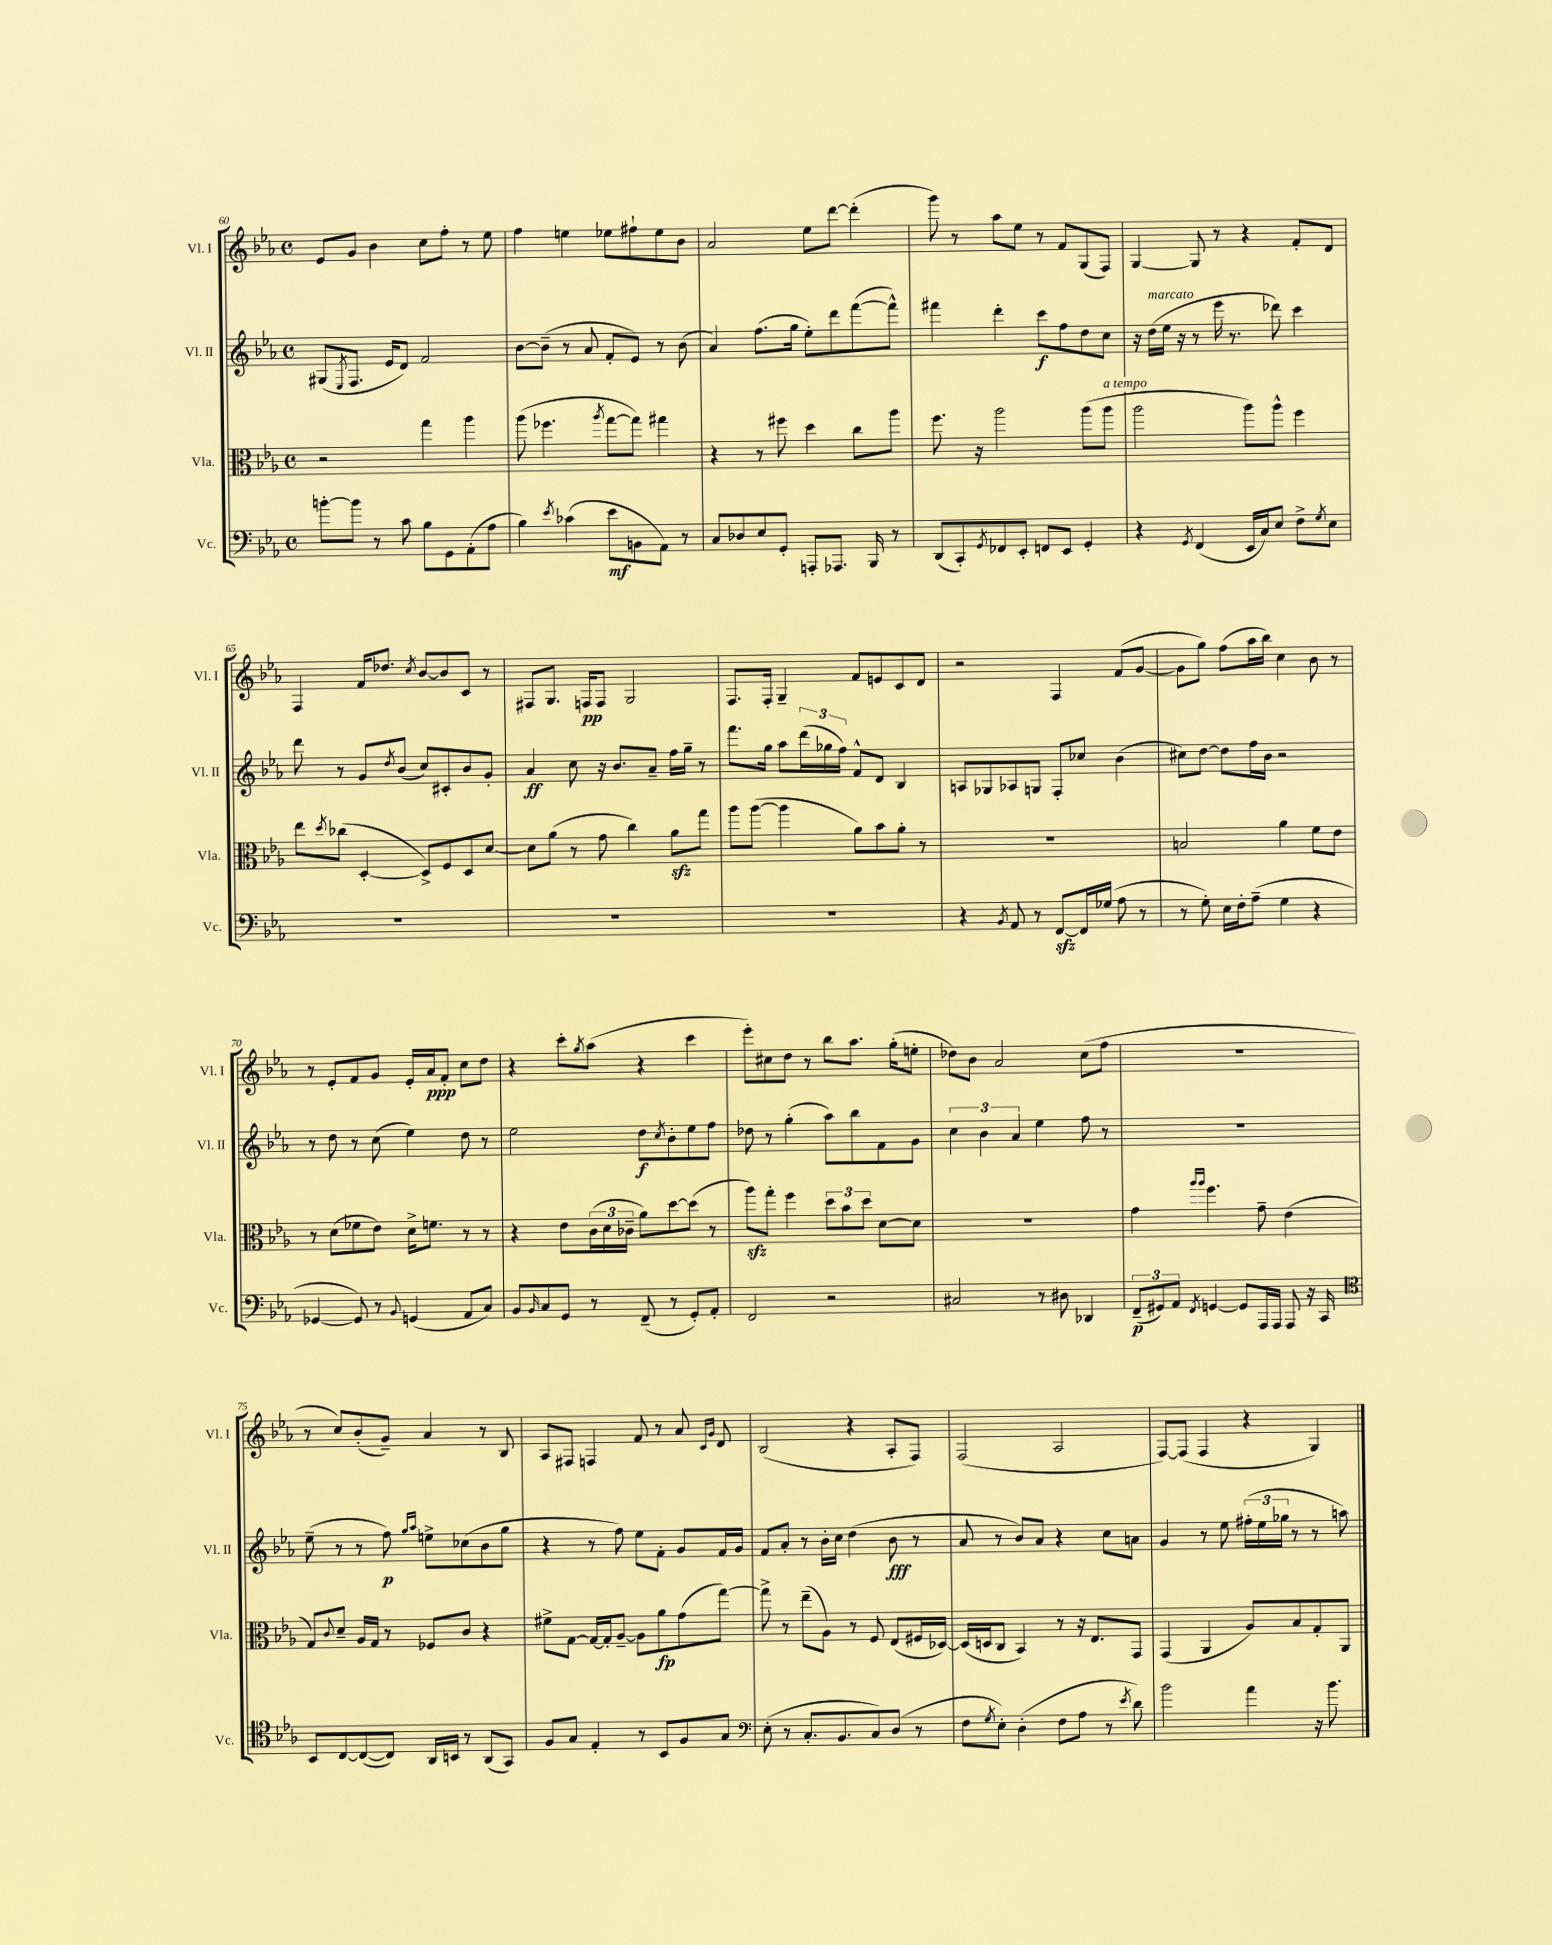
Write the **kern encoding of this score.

**kern	**kern	**kern	**kern
*staff4	*staff3	*staff2	*staff1
*clefF4	*clefC3	*clefG2	*clefG2
*k[b-e-a-]	*k[b-e-a-]	*k[b-e-a-]	*k[b-e-a-]
*M4/4	*M4/4	*M4/4	*M4/4
*met(c)	*met(c)	*met(c)	*met(c)
[8b'	2r	(8G#	8e-
.	.	8qE-	.
8b]	.	8.F	8g
8r	.	.	4b-
.	.	16e-	.
8c	.	8d)	.
8B-	4gg	2f	8cc
8GG	.	.	8ff'
(8AA-'	4aa-	.	8r
8A-	.	.	8ee-
=	=	=	=
4B-)	(8aa-	[8b-	4ff
.	4.ff-	(8b-~]	.
8qe-	.	.	.
(4c-	.	8r	4ee
.	.	8a-	.
.	8qaa-	.	.
8e-	[8gg	8f'	8ee-
8BB	8gg])	8e-)	8ff#`
8AA-)	4gg#	8r	8ee-
8r	.	(8b-	8b-
=	=	=	=
8C	4r	4a-)	2a-
8D-	.	.	.
8E-	8r	(8.ff	.
8GG'	8ff#	.	.
.	.	16gg	.
8AAA'	4dd	8ee-')	8ee-
8.AAA-	.	8ddd	[8ddd
.	8cc	([8fff	(4ddd']
16BBB-	.	.	.
8r	8aa-	8fff^^])	.
=	=	=	=
(8DD	8.ff	4fff#	8ggg)
8CC')	.	.	8r
.	16r	.	.
8qGG	.	.	.
8FF-	2aa-	4ddd'	8aa-
8EE-'	.	.	8ee-
8FF	.	8ccc	8r
8EE-	.	8ff	8f
4GG'	(8aa-	8dd	(8G
.	8aa-	8cc	8F)
=	=	=	=
4r	2aa-	16r	[4G
.	.	(16dd	.
.	.	16ee-	.
.	.	16r	.
8qGG	.	.	.
(4FF	.	8r	8G]
.	.	16eee-	8r
.	.	8.r	.
16EE-	8aa-)	.	4r
16C)	.	.	.
8E-	8aa-^^	8ddd-)	.
8F^	4ff	4ccc	8f'
8qG	.	.	.
8E-	.	.	8d
=	=	=	=
1r	8ee-	8ddd	4F
.	8qdd	.	.
.	(8cc-	8r	.
.	[4D'	8g	16f
.	.	.	8.dd-
.	.	8qdd	.
.	.	(8b-	.
.	.	.	8qcc
.	8D^])	8cc)	[8b-
.	8F	8c#'	8b-]
.	8D	8b-	8c
.	[8d	8g'	8r
=	=	=	=
1r	8d]	4a-	8F#
.	(8a-	.	8.G
.	8r	8cc	.
.	.	.	16F
.	8g	16r	8F
.	.	8.b-	.
.	4cc)	.	2G
.	.	8a-~	.
.	8a-	16ff	.
.	.	16gg~	.
.	8gg	8r	.
=	=	=	=
1r	8aa-	8.fff	8.F
.	([8aa-	.	.
.	.	16gg	16F'
.	4aa-]	8aa-	4G~
.	.	(24ddd	.
.	.	24gg-	.
.	.	24ff)	.
.	8a-)	8f^^	8f
.	8b-	8d	8e
.	8a-'	4B-	8c
.	8r	.	8d
=	=	=	=
4r	1r	8A	2r
.	.	8G-	.
8qBB-	.	.	.
8AA-	.	8A-	.
8r	.	8G	.
[8FF	.	8F'	4F
16FF]	.	8cc-	.
(16G-	.	.	.
8A-	.	(4b-	(8f
8r	.	.	[8g
=	=	=	=
8r	2B	8cc#)	8g]
8G')	.	[8dd	8gg)
16E-	.	8dd]	(8ff
16F'	.	.	.
(8A-~	.	16ff	16aa-
.	.	16b-	16bb-)
4G	4a-	2r	4cc
4r	8f	.	8b-
.	8e-	.	8r
=	=	=	=
[4GG-	8r	8r	8r
.	(8d	8dd	8e-'
8GG-])	8f-	8r	8f
8r	8e-)	(8cc	8g
8qqBB-	.	.	.
(4GG	16d^	4ee-)	16e-'
.	8.f	.	16a-
.	.	.	8f'
8AA-	8r	8dd	8cc
8C)	8r	8r	8dd
=	=	=	=
8BB-	4r	2ee-	4r
16qqBB-	.	.	.
8C	.	.	.
8GG	8e-	.	8ccc'
.	.	.	8qgg
8r	(24c	.	(8aa-
.	24d	.	.
.	24c-~	.	.
(8FF~	8a-)	8dd	4r
.	.	8qcc	.
8r	[8dd	8b-'	.
8GG')	(8dd]	8ee-	4ccc
8AA-'	8r	8ff	.
=	=	=	=
2FF	8aa-)	8dd-	8eee-')
.	8gg'	8r	8cc#
.	4ff	(4gg'	8dd
.	.	.	8r
2r	12dd	8aa-)	8bb-
.	12b-	.	.
.	.	8bb-	8.aa-
.	12dd	.	.
.	[8d	8f	.
.	.	.	(16gg'
.	8d]	8g	8ee'
=	=	=	=
2C#	1r	6cc	8dd-)
.	.	.	8b-
.	.	6b-	.
.	.	.	2a-
.	.	6a-	.
8r	.	4ee-	.
8D#	.	.	.
4DD-	.	8ff	(8cc
.	.	8r	8ff
=	=	=	=
(12FF~	4g	1r	1r
12GG#)	.	.	.
12AA-	.	.	.
.	16qqaa-	.	.
8qFF	16qqaa-	.	.
[4GG	4.ff	.	.
8GG]	.	.	.
16AAA-	8g~	.	.
16AAA-	.	.	.
8AAA-	(4e-	.	.
16r	.	.	.
16CC	.	.	.
=	=	=	=
*clefC4	*	*	*
8BB-	8G)	(8ee-~	8r
.	8qqc	.	.
[8C	8d~	8r	8cc)
(8C_	16A-	8r	(8b-'
.	16G	.	.
8C])	8r	8ff)	8g~)
.	.	16qqgg	.
.	.	16qqaa-	.
16AA-	8F-	8ee^	4a-
16BB	.	.	.
8r	8c	(8cc-	.
(8AA-	4r	8b-	8r
8GG)	.	8gg	8B-
=	=	=	=
8F	8f#^	4r	8A-
8G	[8G	.	8F#
4E-'	16G_	8r	4F
.	16G']	.	.
.	[8A-~	8ff)	.
8r	8A-]	8ee-	8f
8BB-	8a-	8f'	8r
8F	(8g	8g	8a-
.	.	.	16qqc
.	.	.	16qqg
8G	[8gg)	16f	8d
.	.	16g	.
=	=	=	=
*clefF4	*	*	*
(8E-'	8gg^]	8f	(2B-
8r	8r	8a-'	.
8.C'	(8ee-~	8r	.
.	8A-)	16b-'	.
8.BB-	.	16cc	.
.	8r	(4dd	4r
8C)	8F	.	.
(8D	(8E-	8b-	8A-'
8r	16F#	8r	8F)
.	[16D-)	.	.
=	=	=	=
8F	(16D-]	8a-	(2F
.	16D	.	.
8qG	.	.	.
8E-')	8C	8r	.
(4D'	4BB-)	8b-)	.
.	.	8a-	.
8F	8r	4r	2A-
8A-	16r	.	.
.	8.E-	.	.
8r	.	8cc	.
8qe-	.	.	.
8d)	8GG	8a	.
=	=	=	=
2b-	(4GG	4g	[8F)
.	.	.	(8F]
.	4AA-	8r	4F
.	.	8ee-	.
4a-	8A-)	(24ff#'	4r
.	.	24ee-	.
.	.	24gg-	.
.	8B-	8r	.
16r	8G'	8r	4G)
8.b-	.	.	.
.	8AA-	8aa)	.
==	==	==	==
*-	*-	*-	*-
